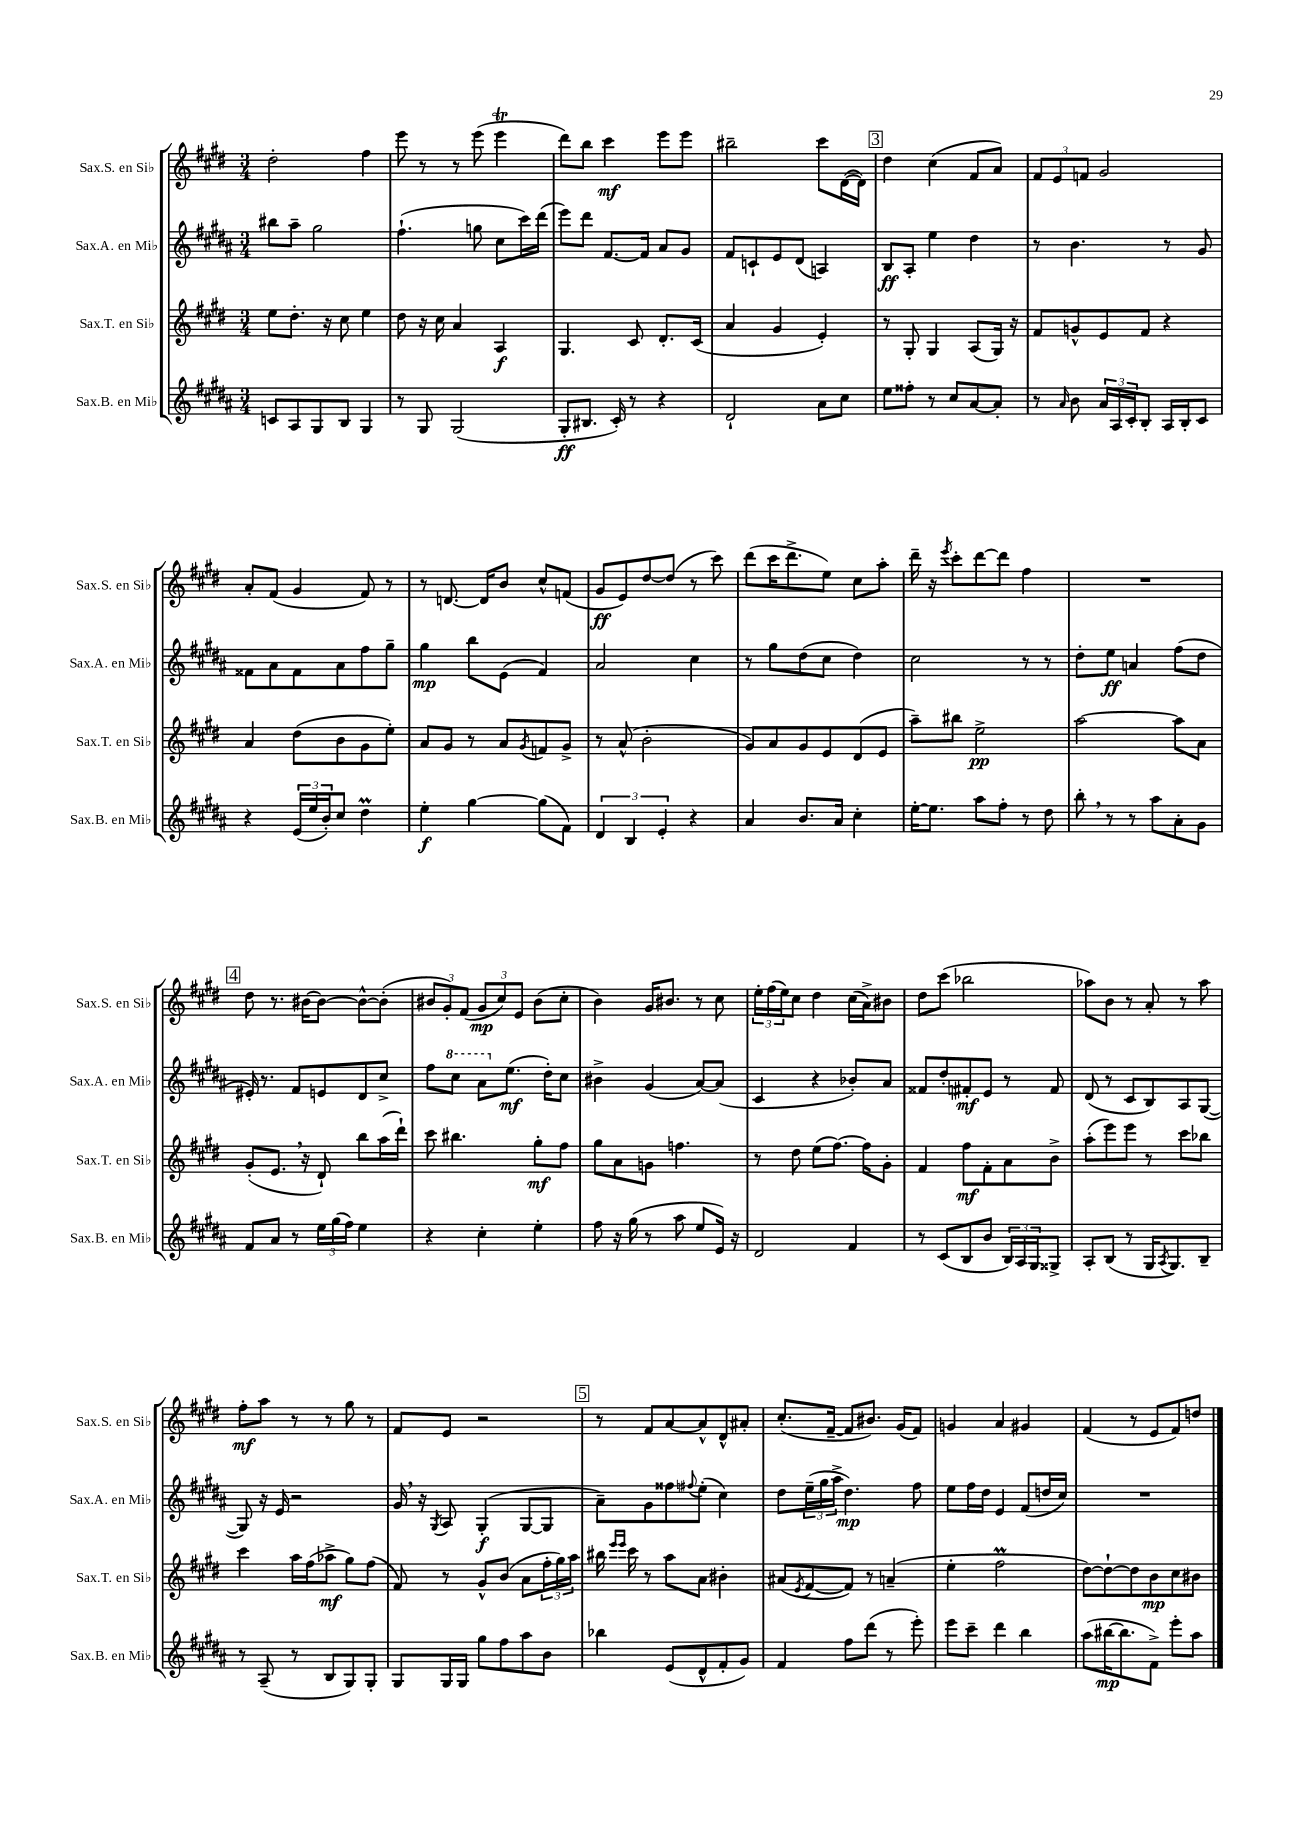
<<
\new StaffGroup <<
\new Staff = "s0" \with { instrumentName = "Sax.S. en Sib" shortInstrumentName = "Sax.S. en Sib" } {
    \clef treble \key e \major \numericTimeSignature \time 3/4
    dis''2-. fis''4 |
    e'''8 r8 r8 e'''8( e'''4\trill |
    dis'''8) b''8 cis'''4\mf e'''8 e'''8 |
    bis''2-- cis'''8 dis'16~( dis'16) |
    \mark \markup { \box "3" } dis''4 cis''4( fis'8 a'8) |
    \tuplet 3/2 { fis'8 e'8 f'8 } gis'2 |
    a'8-. fis'8( gis'4 fis'8) r8 |
    r8 d'8.~ d'16 b'8 cis''8-^ f'8( |
    gis'8\ff e'8) dis''8~ dis''8( r8 cis'''8) |
    dis'''8( cis'''16 dis'''8.-> e''8) cis''8 a''8-. |
    dis'''16-- r16 \acciaccatura { e'''8 } cis'''8-. dis'''8~ dis'''8 fis''4 |
    R2. |
    \mark \markup { \box "4" } dis''8 r8. bis'16~ bis'8~ bis'8~-^ bis'8-.( |
    \tuplet 3/2 { bis'8 gis'8-.) fis'8( } \tuplet 3/2 { gis'8\mp cis''8) e'8 } bis'8( cis''8-. |
    b'4) gis'16 bis'8. r8 cis''8 |
    \tuplet 3/2 { e''16-. fis''16( e''16) } cis''8 dis''4 cis''16( a'16->) bis'8 |
    dis''8 cis'''8( bes''2 |
    aes''8) b'8 r8 a'8-. r8 aes''8 |
    fis''8-.\mf a''8 r8 r8 gis''8 r8 |
    fis'8 e'8 r2 |
    \mark \markup { \box "5" } r8 fis'8 a'8~ a'8-^ dis'8-^ ais'8-. |
    cis''8.-.( fis'16~-- fis'8 bis'8.) gis'16( fis'8) |
    g'4 a'4 gis'4 |
    fis'4( r8 e'8 fis'8) d''8 \bar "|." |
}
\new Staff = "s1" \with { instrumentName = "Sax.A. en Mib" shortInstrumentName = "Sax.A. en Mib" } {
    \clef treble \key b \major \numericTimeSignature \time 3/4
    bis''8 ais''8-- gis''2 |
    fis''4.-!( g''8 cis''8 cis'''16) dis'''16( |
    e'''8) dis'''8 fis'8.~ fis'16 ais'8 gis'8 |
    fis'8 c'8-! e'8 dis'8( a4) |
    \mark \markup { \box "3" } b8\ff ais8-. e''4 dis''4 |
    r8 b'4. r8 gis'8 |
    fisis'8 ais'8 fisis'8 ais'8 fis''8 gis''8-- |
    gis''4\mp b''8 e'8( fis'4) |
    ais'2 cis''4 |
    r8 gis''8 dis''8( cis''8 dis''4) |
    cis''2 r8 r8 |
    dis''8-. e''8\ff a'4 fis''8( dis''8 |
    \mark \markup { \box "4" } eis'16-.) r8. fis'8 e'8 dis'8 cis''8-> |
    fis''8 \ottava #1 cis'''8 ais''8 \ottava #0 e''8.\mf( dis''16-.) cis''8 |
    bis'4-> gis'4( ais'8~) ais'8( |
    cis'4 r4 bes'8-.) ais'8 |
    fisis'8 dis''8-. fis'8-.\mf e'8 r8 fis'8 |
    dis'8( r8 cis'8 b8) ais8 gis8~( |
    gis8) r16 e'16 r2 |
    gis'16 \breathe r16 \acciaccatura { gis8 } ais8 gis4-.\f( gis8~ gis8 |
    \mark \markup { \box "5" } ais'8--) gis'8 fisis''8 \appoggiatura { fis''8 } e''8-.( cis''4) |
    dis''8 \tuplet 3/2 { e''16--( gis''16 ais''16-> } dis''4.\mp) fis''8 |
    e''8 fis''16 dis''16 e'4 fis'8( d''16 cis''16) |
    R2. \bar "|." |
}
\new Staff = "s2" \with { instrumentName = "Sax.T. en Sib" shortInstrumentName = "Sax.T. en Sib" } {
    \clef treble \key e \major \numericTimeSignature \time 3/4
    e''8 dis''8.-. r16 cis''8 e''4 |
    dis''8 r16 cis''16 a'4 a4\f |
    gis4. cis'8 dis'8.-. cis'16( |
    a'4 gis'4 e'4-.) |
    \mark \markup { \box "3" } r8 gis8-. gis4 a8( gis16) r16 |
    fis'8 g'8-^ e'8 fis'8 r4 |
    a'4 dis''8( b'8 gis'8 e''8-.) |
    a'8 gis'8 r8 a'8 \acciaccatura { gis'8 } f'8 gis'8-> |
    r8 a'8-^( b'2-. |
    gis'8) a'8 gis'8 e'8 dis'8( e'8 |
    a''8--) bis''8 e''2->\pp |
    a''2~ a''8 a'8 |
    \mark \markup { \box "4" } gis'8-.( e'8. \breathe r16 dis'8-!) b''8 a''16( dis'''16-!) |
    cis'''8 bis''4. gis''8-.\mf fis''8 |
    gis''8 a'8 g'8 f''4. |
    r8 dis''8 e''8( fis''8.~) fis''16 gis'8-. |
    fis'4 fis''8\mf fis'8-. a'8 b'8-> |
    a''8-.( e'''8) e'''8 r8 cis'''8 bes''8 |
    cis'''4 a''16 fis''16( aes''8->\mf gis''8) fis''8( |
    fis'8) r8 gis'8-^ b'8( a'8 \tuplet 3/2 { fis''16-. gis''16) a''16 } |
    \mark \markup { \box "5" } bis''16 \grace { e'''16 e'''16 } cis'''16 r8 a''8 a'8 bis'4-. |
    ais'8( \acciaccatura { e'8 } fis'8~ fis'8) r8 a'4--( |
    e''4-. fis''2\prall |
    dis''8~) dis''8~-! dis''8 b'8\mp cis''8 bis'8 \bar "|." |
}
\new Staff = "s3" \with { instrumentName = "Sax.B. en Mib" shortInstrumentName = "Sax.B. en Mib" } {
    \clef treble \key b \major \numericTimeSignature \time 3/4
    c'8 ais8 gis8 b8 gis4 |
    r8 gis8 gis2( |
    gis8-.\ff bis8. cis'16-.) r8 r4 |
    dis'2-! ais'8 cis''8 |
    \mark \markup { \box "3" } e''8 fisis''8-. r8 cis''8 ais'8~ ais'8-. |
    r8 \grace { ais'16 } b'8 \tuplet 3/2 { ais'16 ais16 cis'16-. } b8-. ais16 b16-. cis'8 |
    r4 \tuplet 3/2 { e'16( e''16 b'16-.) } cis''8 dis''4\prall |
    e''4-.\f gis''4~ gis''8( fis'8) |
    \tuplet 3/2 { dis'4 b4 e'4-. } r4 |
    ais'4 b'8. ais'16 cis''4-. |
    e''16~-. e''8. ais''8 fis''8-. r8 dis''8 |
    b''8-. \breathe r8 r8 ais''8 ais'8-. gis'8 |
    \mark \markup { \box "4" } fis'8 ais'8 r8 \tuplet 3/2 { e''16 gis''16( fis''16) } e''4 |
    r4 cis''4-. e''4-. |
    fis''8 r16 gis''16( r8 ais''8 e''8 e'16) r16 |
    dis'2 fis'4 |
    r8 cis'8( b8 b'8 \tuplet 3/2 { b16) ais16 gis16 } gisis8-> |
    ais8-. b8( r8 gis16 \acciaccatura { ais8 } gis8.) b8-- |
    r8 ais8--( r8 b8 gis8) gis8-. |
    gis8 gis16 gis16 gis''8 fis''8 ais''8 b'8 |
    \mark \markup { \box "5" } bes''4 e'8( dis'8-^ fis'8-. gis'8) |
    fis'4 fis''8 dis'''8( r8 e'''8-.) |
    e'''8 cis'''8-- dis'''4 b''4 |
    ais''8( bis''16~\mp bis''8. fis'8->) e'''8-. ais''8 \bar "|." |
}
>>
>>
\layout { \context { \Score \remove "Bar_number_engraver" } }
